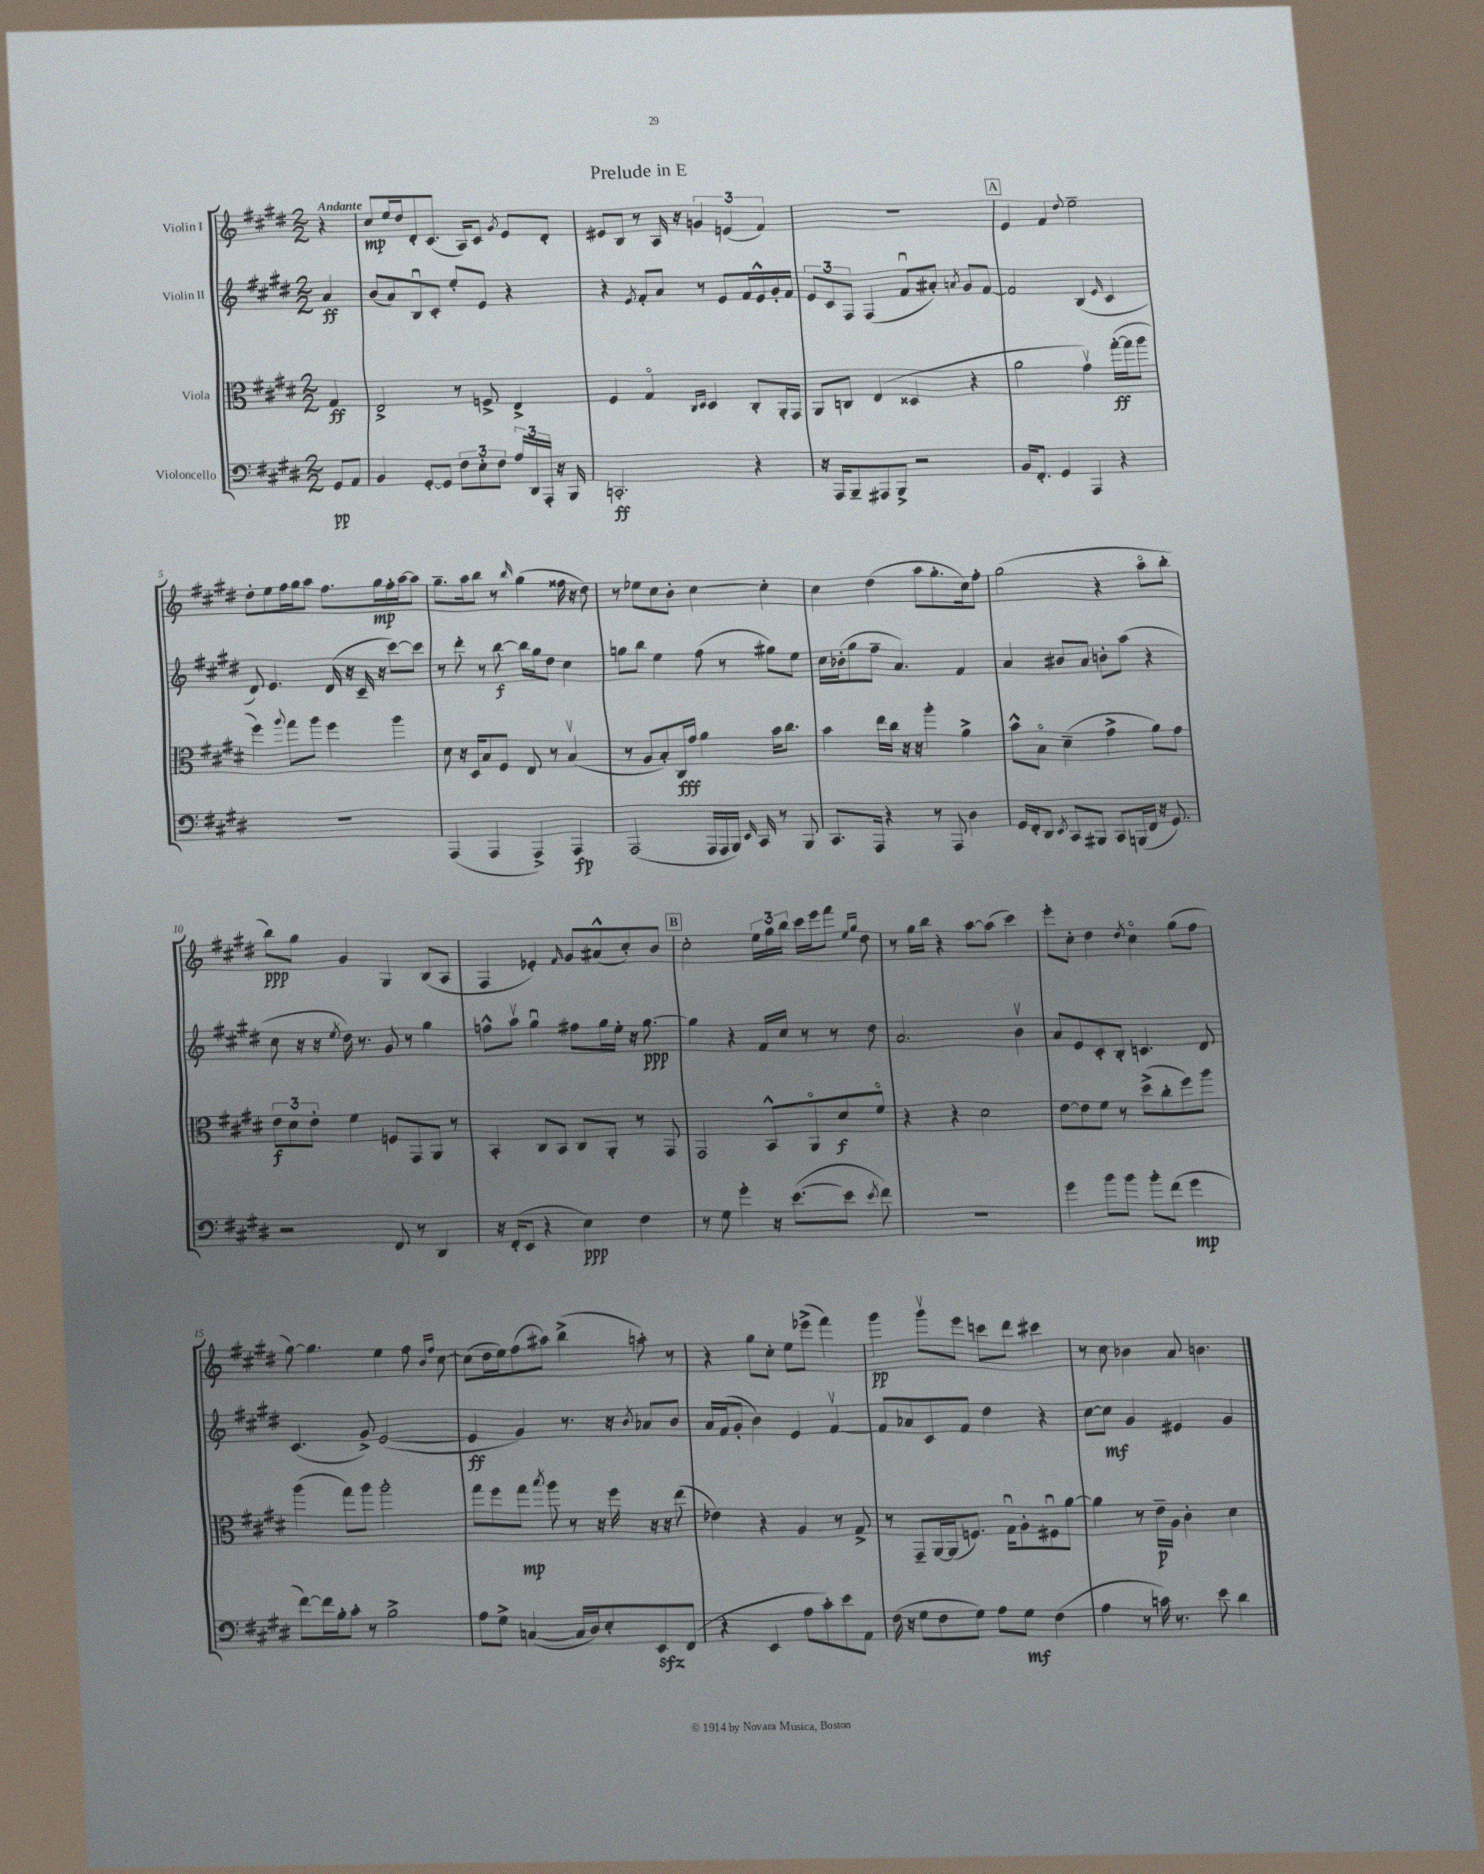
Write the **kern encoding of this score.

**kern	**dynam	**kern	**dynam	**kern	**dynam	**kern	**dynam
*part4	*part4	*part3	*part3	*part2	*part2	*part1	*part1
*staff4	*staff4	*staff3	*staff3	*staff2	*staff2	*staff1	*staff1
*I"Violoncello	*	*I"Viola	*	*I"Violin II	*	*I"Violin I	*
*clefF4	*	*clefC3	*	*clefG2	*	*clefG2	*
*k[f#c#g#d#]	*	*k[f#c#g#d#]	*	*k[f#c#g#d#]	*	*k[f#c#g#d#]	*
*M2/2	*	*M2/2	*	*M2/2	*	*M2/2	*
=	=	=	=	=	=	=	=
!	!	!	!	!	!	!LO:TX:a:B:t=Andante	!
8GG#/L	pp	4G#/	ff	4a/	ff	4r	.
8AA/J	.	.	.	.	.	.	.
=1	=1	=1	=1	=1	=1	=1	=1
4BB/	.	2E^/	.	(8b/L	.	8cc#/L	mp
.	.	.	.	8a/)	.	16ee/L	.
.	.	.	.	.	.	16dd#/J	.
[8GG#'/L	.	.	.	8Bu/	.	8d#'/	.
8GG#/J]	.	.	.	8c#'/J	.	(8.c#/J	.
12F#\L	.	8r	.	8ee'/L	.	.	.
.	.	.	.	.	.	16A/KL)	.
12E'\	.	.	.	.	.	.	.
.	.	8Fn^/	.	8e/J	.	8c#/J	.
12F#\J	.	.	.	.	.	.	.
.	.	.	.	.	.	8qg#/	.
24A/LL	.	4E^/	.	4r	.	8e/L	.
24DD#/	.	.	.	.	.	.	.
24AAA'/JJ	.	.	.	.	.	.	.
16r	.	.	.	.	.	8d#'/J	.
16BBB/	.	.	.	.	.	.	.
=2	=2	=2	=2	=2	=2	=2	=2
2.CCn'/	ff	4F#/	.	4r	.	8e#X/L	.
.	.	.	.	.	.	8B/J	.
.	.	.	.	8qe/	.	.	.
.	.	4G#/	.	8f#'/L	.	8r	.
.	.	.	.	8a/J	.	16A/	.
.	.	.	.	.	.	16r	.
.	.	16qqC#/LL	.	.	.	.	.
.	.	16qqD#/JJ	.	.	.	.	.
.	.	4D#/	.	8r	.	6gn/	.
.	.	.	.	8e/L	.	.	.
.	.	.	.	.	.	(6en/	.
4r	.	8C#'/L	.	16f#/L	.	.	.
.	.	.	.	16e^^/	.	.	.
.	.	.	.	.	.	6f#/)	.
.	.	16AA'/L	.	16g#'/	.	.	.
.	.	16GG#/JJ	.	16f#/JJ	.	.	.
=3	=3	=3	=3	=3	=3	=3	=3
16r	.	8AA/L	.	12e/L	.	1r	.
16AAA/KL	.	.	.	.	.	.	.
.	.	.	.	12c#/	.	.	.
8BBB~/	.	8Cn/J	.	.	.	.	.
.	.	.	.	12F#/J	.	.	.
8AAA#X/	.	(4E/	.	(4F#/	.	.	.
8BBB^/J	.	.	.	.	.	.	.
2r	.	4D##X/	.	8f#u/L	.	.	.
.	.	.	.	8a#X'/J)	.	.	.
.	.	.	.	8qan/	.	.	.
.	.	4r	.	8g#/L	.	.	.
.	.	.	.	[8f#/J	.	.	.
!!LO:REH:place=s1:t=A
=4	=4	=4	=4	=4	=4	=4	=4
16BB/KL	.	2a\	.	2f#/]	.	4e/	.
8.FF#'/J	.	.	.	.	.	.	.
4GG#/	.	.	.	.	.	4f#/	.
.	.	.	.	.	.	8qqdd#/	.
4AAA/	.	4g#v\)	.	(4B/	.	2ee~\	.
.	.	.	.	16qqe/	.	.	.
4r	.	([16gg#'\LL	ff	4c#/	.	.	.
.	.	16gg#\J]	.	.	.	.	.
.	.	8aa\J	.	.	.	.	.
!!LO:LB:g=z
=5	=5	=5	=5	=5	=5	=5	=5
1r	.	4ff#\)	.	8d#/)	.	8dd#'\L	.
.	.	.	.	4.e/	.	8ee\	.
.	.	8qqaa/	.	.	.	.	.
.	.	8gg#\L	.	.	.	16ff#\L	.
.	.	.	.	.	.	16gg#\J	.
.	.	8aa\J	.	.	.	8aa\J	.
.	.	4ff#\	.	(16d#/	.	8.ff#\L	.
.	.	.	.	16r	.	.	.
.	.	.	.	16c#~/	.	.	.
.	.	.	.	16r	.	16gg#\L	mp
.	.	4aa\	.	[8ccc#\L)	.	16ff#'\	.
.	.	.	.	.	.	[16aa\J	.
.	.	.	.	8ccc#\J]	.	8aa\J]	.
=6	=6	=6	=6	=6	=6	=6	=6
(4AAA/	.	8d#\	.	8r	.	8.gg#~\L	.
.	.	16r	.	8ddd#'\	.	.	.
.	.	16D#/KL	.	.	.	16aa\k	.
4AAA/	.	8B/	.	8r	.	8bb\J	.
.	.	8F#/J	.	[8bb\	f	8r	.
.	.	.	.	.	.	16qqbb/	.
4AAA^/)	.	8E/	.	16bb\LL]	.	(4gg#\	.
.	.	.	.	16gg#\J	.	.	.
.	.	8r	.	8dd#\J	.	.	.
4AAA/	fp	(4Bv/	.	4cc#\	.	16ff##X\	.
.	.	.	.	.	.	16r	.
.	.	.	.	.	.	8dd#\)	.
=7	=7	=7	=7	=7	=7	=7	=7
(2AAA/	.	8r	.	8ggn\L	.	8r	.
.	.	8A/L	.	8bb\J	.	8ee-X\L	.
.	.	8B'/)	.	4ee\	.	8cc#\	.
.	.	16C#/L	fff	.	.	8b'\J	.
.	.	16g#/JJ	.	.	.	.	.
16AAA/LL	.	4a\	.	(8ff#\	.	[4cc#\	.
16AAA/	.	.	.	.	.	.	.
16BBB/JJ)	.	.	.	8r	.	.	.
16qqEE/	.	.	.	.	.	.	.
16CC#/	.	.	.	.	.	.	.
8r	.	16b\KL	.	8gg#X\L)	.	4cc#'\]	.
.	.	8.cc#\J	.	.	.	.	.
8BBB/	.	.	.	8ee\J	.	.	.
=8	=8	=8	=8	=8	=8	=8	=8
8.CC#/L	.	4b\	.	16cc#\LL	.	4cc#\	.
.	.	.	.	(16b-X'\J	.	.	.
.	.	.	.	8gg#\	.	.	.
16AAA/Jk	.	.	.	.	.	.	.
4r	.	16ee\LL	.	8ff#~\J	.	(4dd#\	.
.	.	16cc#\JJ	.	.	.	.	.
.	.	16r	.	4.a/)	.	.	.
.	.	16r	.	.	.	.	.
8r	.	4aa'\	.	.	.	8aa\L	.
8AAA/	.	.	.	.	.	8.gg#'\	.
4D#\	.	4a^\	.	4f#/	.	.	.
.	.	.	.	.	.	16cc#\k)	.
.	.	.	.	.	.	8ff#'\J	.
=9	=9	=9	=9	=9	=9	=9	=9
16GG#/LL	.	8b^^\L	.	4a/	.	(2gg#\	.
16FF#'/J	.	.	.	.	.	.	.
8DD#/J	.	8B\J	.	.	.	.	.
8qEE/	.	.	.	.	.	.	.
8CC#/L	.	(4d#~\	.	8b#X/L	.	.	.
8BBB#X/J	.	.	.	8a/J	.	.	.
8CC#/L	.	4g#^\	.	8bn'\L	.	4r	.
(16BBBn/L	.	.	.	(8aa\J	.	.	.
16FF#/JJ	.	.	.	.	.	.	.
16r	.	8a\L)	.	4r	.	8aa\L	.
8.GG#/)	.	.	.	.	.	.	.
.	.	8g#\J	.	.	.	8bb'\J	.
!!LO:LB:g=z
=10	=10	=10	=10	=10	=10	=10	=10
2r	.	12e\L	f	8cc#\	.	8bb\L)	ppp
.	.	12d#\	.	.	.	.	.
.	.	.	.	16r	.	8gg#\J	.
.	.	12e'\J	.	.	.	.	.
.	.	.	.	16r	.	.	.
.	.	.	.	8qee/	.	.	.
.	.	4f#\	.	16dd#\)	.	4g#/	.
.	.	.	.	8.r	.	.	.
8FF#/	.	8Fn/L	.	8g#/	.	4G#/	.
8r	.	8GG#/	.	8r	.	.	.
4DD#/	.	8AA/J	.	4gg#\	.	(8B/L	.
.	.	8r	.	.	.	8A/J	.
=11	=11	=11	=11	=11	=11	=11	=11
16r	.	4BB'/	.	8ffn^^\L	.	4F#/	.
(16FF#'/KL	.	.	.	.	.	.	.
8EE/J	.	.	.	8aav\J	.	.	.
4r	.	8C#/L	.	4gg#u\	.	4e-X'/)	.
.	.	8BB/J	.	.	.	.	.
.	.	.	.	.	.	16qqf#/	.
4E\)	ppp	8C#/L	.	8ff#X\L	.	8g#/L	.
.	.	8AA'/J	.	16gg#\L	.	(8a#X^^/	.
.	.	.	.	16ee'\JJ	.	.	.
4F#\	.	8r	.	16r	.	8cc#'/)	.
.	.	.	.	[8.gg#\	ppp	.	.
.	.	8GG#/	.	.	.	8b/J	.
!!LO:REH:place=s1:t=B
=12	=12	=12	=12	=12	=12	=12	=12
8r	.	2GG#/	.	4gg#\]	.	2cc#'\	.
8G#\	.	.	.	.	.	.	.
4g#'\	.	.	.	4r	.	.	.
16r	.	8BB^^/L	.	16f#/LL	.	24ee\LL	.
.	.	.	.	.	.	24gg#\	.
([8.e\L	.	.	.	16cc#/JJ	.	.	.
.	.	.	.	.	.	24bb\JJ	.
.	.	8AA/	.	8r	.	16ccc#\LL	.
.	.	.	.	.	.	16eee\J	.
8e\J]	.	8d#/	f	8r	.	8fff#\J	.
.	.	.	.	.	.	16qqee/LL	.
8qe/	.	.	.	.	.	16qqgg#/JJ	.
8f#\)	.	8f#/J	.	8dd#\	.	8dd#\	.
=13	=13	=13	=13	=13	=13	=13	=13
1r	.	4r	.	2.a/	.	8r	.
.	.	.	.	.	.	16gg#\LL	.
.	.	.	.	.	.	16bb\JJ	.
.	.	4r	.	.	.	4r	.
.	.	2d#\	.	.	.	[8aa\L	.
.	.	.	.	.	.	(8aa\J]	.
.	.	.	.	4bv\	.	4ccc#\)	.
=14	=14	=14	=14	=14	=14	=14	=14
4g#\	.	[8e\L	.	8a/L	.	8eee'\L	.
.	.	8e\]	.	8e/	.	8cc#'\J	.
8b\L	.	8f#\J	.	8c#'/	.	4dd#\	.
8b\J	.	8r	.	8B'/J	.	.	.
.	.	.	.	.	.	8qdd#/	.
8b'\L	.	(8dd#^\L	.	4.cn/	.	4cc#\	.
(8f#\J	.	8cc#'\	.	.	.	.	.
4g#\	mp	8ff#\)	.	.	.	(8gg#\L	.
.	.	8aa\J	.	8d#/	.	8ff#\J	.
!!LO:LB:g=z
=15	=15	=15	=15	=15	=15	=15	=15
[8f#\L)	.	(4aa\	.	(4.c#/	.	[8gg#\)	.
16f#\L]	.	.	.	.	.	4.gg#\]	.
16B'\J	.	.	.	.	.	.	.
8c#'\J	.	8gg#\L)	.	.	.	.	.
8r	.	8aa\J	.	8g#^/)	.	.	.
2B^\	.	2aa'\	.	([2e/	.	4ee\	.
.	.	.	.	.	.	8ff#\	.
.	.	.	.	.	.	16qqb/LL	.
.	.	.	.	.	.	16qqff#/JJ	.
.	.	.	.	.	.	[8cc#\	.
=16	=16	=16	=16	=16	=16	=16	=16
8A\L	.	8gg#\L	.	4e/]	ff	(8cc#\L]	.
8G#^\J	.	8ff#\	.	.	.	16dd#\L	.
.	.	.	.	.	.	16ee\J)	.
([4Cn/	.	8gg#\J	mp	4g#/)	.	(8ff#\	.
.	.	8qbb/	.	.	.	.	.
.	.	8aa\	.	.	.	8aa#X\J)	.
16C/LL]	.	8r	.	8.r	.	(4bb^\	.
16D#/J)	.	.	.	.	.	.	.
8E'/	.	16r	.	.	.	.	.
.	.	16ff#\	.	16r	.	.	.
.	.	.	.	8qb/	.	.	.
8EEzz/	.	16r	.	8a-X/L	.	8aan'\)	.
.	.	16r	.	.	.	.	.
(8FF#/J	.	(8ee\	.	8b/J	.	8r	.
=17	=17	=17	=17	=17	=17	=17	=17
4r	.	4e-X\)	.	16a/LL	.	4r	.
.	.	.	.	(16f#/J	.	.	.
.	.	.	.	8g#'/J	.	.	.
4EE/	.	4r	.	4b\)	.	8gg#\L	.
.	.	.	.	.	.	8cc#'\J	.
8A\L	.	4A/	.	4e/	.	8ee\L	.
8c#'\)	.	.	.	.	.	(8eee-X^\J	.
8e\	.	8r	.	[4f#v/	.	4fff#\)	.
8AA\J	.	8G#^/	.	.	.	.	.
=18	=18	=18	=18	=18	=18	=18	=18
(16F#\	.	8r	.	8f#/L]	.	4ggg#\	pp
16r	.	.	.	.	.	.	.
8G#\L	.	8GG#~/L	.	8a-X/	.	.	.
8F#\	.	[16AA/L	.	8c#/	.	8ggg#v\L	.
.	.	(16AA/J]	.	.	.	.	.
8G#\J)	.	8.Fn/J)	.	8f#/J	.	8eee\J	.
8A\L	.	.	.	4dd#\	.	8cccn\L	.
.	.	16G#u\KL	.	.	.	.	.
8G#\J	mf	8A'\	.	.	.	8ddd#\J	.
(4F#\	.	8F#Xu\	.	4r	.	4ccc#X\	.
.	.	[8a\J	.	.	.	.	.
=19	=19	=19	=19	=19	=19	=19	=19
4A\	.	4a\]	.	[8cc#\L	.	8r	.
.	.	.	.	8cc#\J]	mf	8cc#\	.
8r	.	8r	.	4g#/	.	4b-X\	.
16cn\)	.	16e~\LL	p	.	.	.	.
8.r	.	16A\JJ	.	.	.	.	.
.	.	4c#'\	.	4e#X/	.	8a/	.
8e\	.	.	.	.	.	4.bn\	.
4d#\	.	4d#\	.	4g#/	.	.	.
==	==	==	==	==	==	==	==
*-	*-	*-	*-	*-	*-	*-	*-
